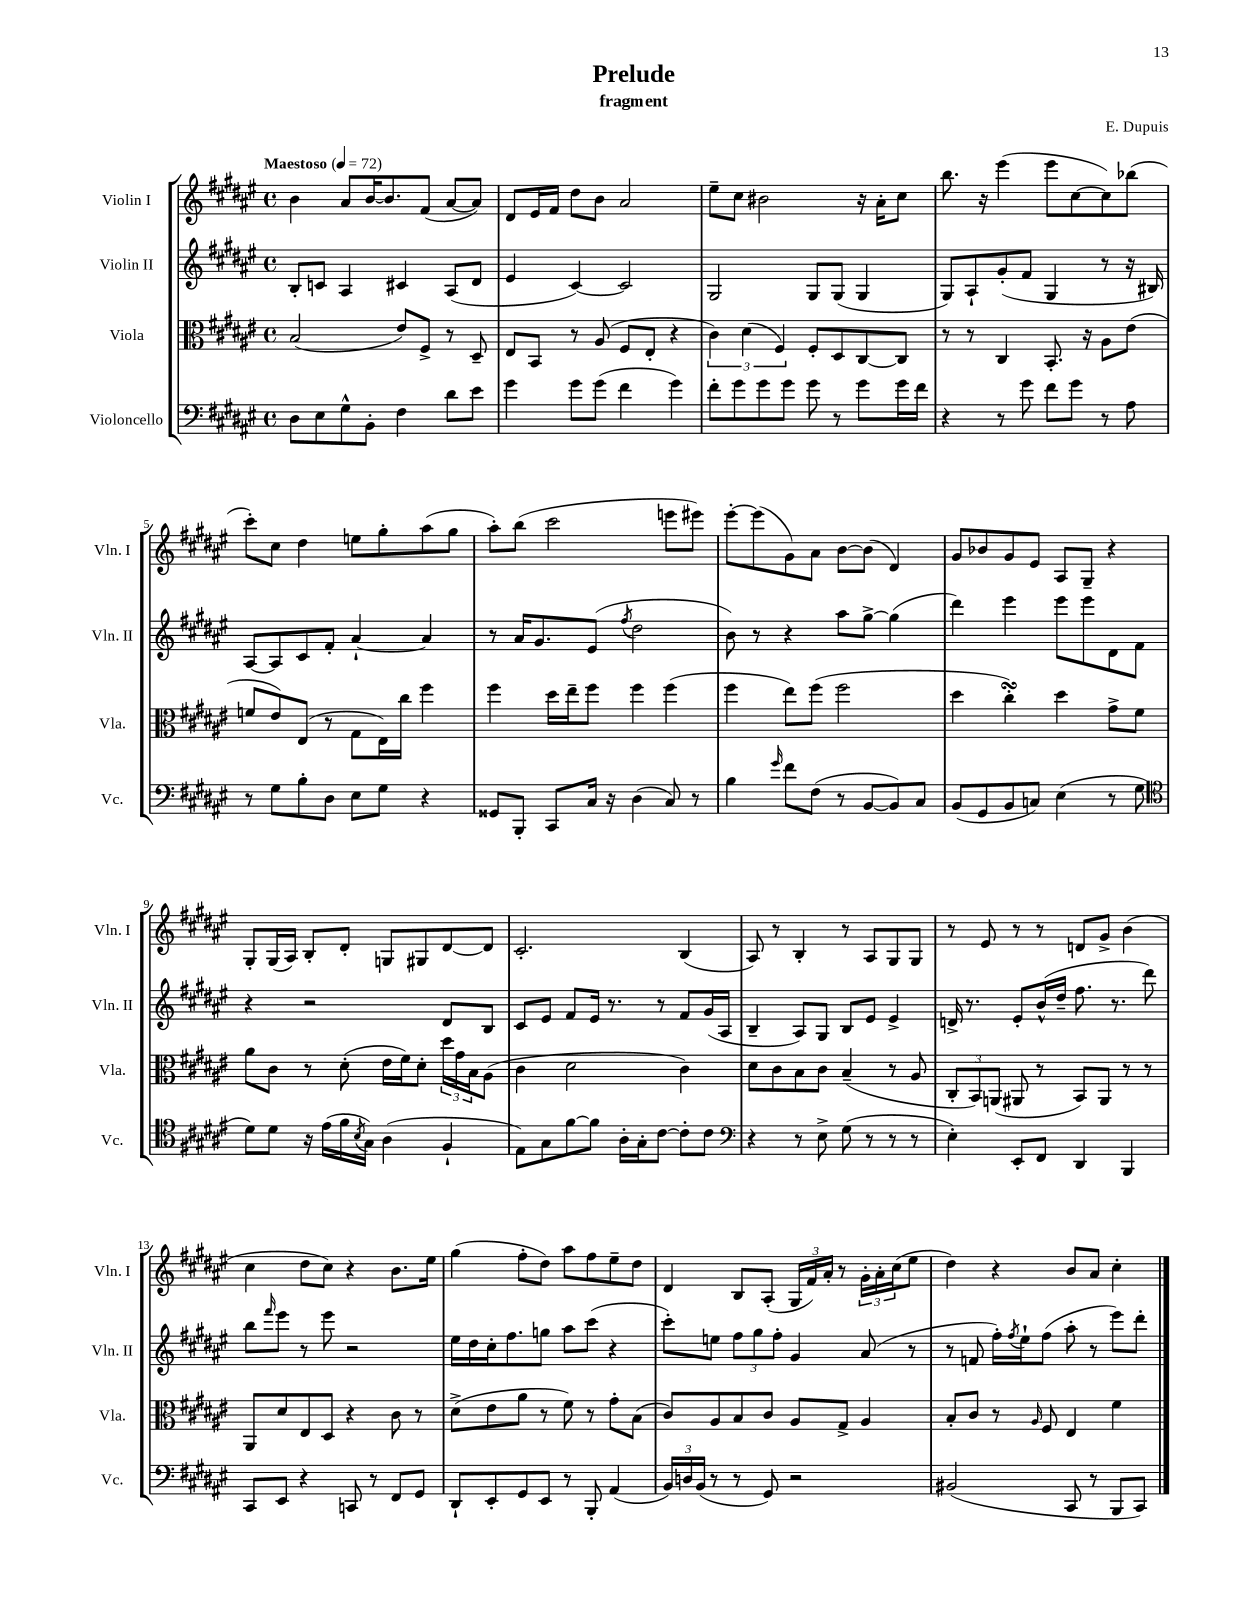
\header { title = "Prelude" composer = "E. Dupuis" subtitle = "fragment" }
<<
\new StaffGroup <<
\new Staff = "s0" \with { instrumentName = "Violin I" shortInstrumentName = "Vln. I" } {
    \clef treble \key fis \major \defaultTimeSignature \time 4/4 \tempo "Maestoso" 4 = 72
    b'4 ais'8 b'16~ b'8. fis'8( ais'8~ ais'8) |
    dis'8 eis'16 fis'16 dis''8 b'8 ais'2 |
    eis''8-- cis''8 bis'2 r16 ais'16-. cis''8 |
    b''8. r16 eis'''4( eis'''8 cis''8~ cis''8) bes''8( |
    cis'''8-.) cis''8 dis''4 e''8 gis''8-. ais''8( gis''8 |
    ais''8-.) b''8( cis'''2 e'''8 eis'''8) |
    eis'''8~-. eis'''8( gis'8) ais'8 b'8~ b'8( dis'4) |
    gis'8 bes'8 gis'8 eis'8 ais8 gis8-- r4 |
    gis8-. gis16( ais16) b8-. dis'8-. g8 gis8 dis'8~ dis'8 |
    cis'2.-. b4( |
    ais8) r8 b4-. r8 ais8 gis8 gis8 |
    r8 eis'8 r8 r8 d'8 gis'8-> b'4( |
    cis''4 dis''8 cis''8) r4 b'8. eis''16 |
    gis''4( fis''8-. dis''8) ais''8 fis''8 eis''8-- dis''8 |
    dis'4 b8 ais8-.( \tuplet 3/2 { gis16 fis'16) ais'16-. } r8 \tuplet 3/2 { gis'16-. ais'16-. cis''16( } eis''8 |
    dis''4) r4 b'8 ais'8 cis''4-. \bar "|." |
}
\new Staff = "s1" \with { instrumentName = "Violin II" shortInstrumentName = "Vln. II" } {
    \clef treble \key fis \major \defaultTimeSignature \time 4/4
    b8-. c'8 ais4 cis'4 ais8( dis'8 |
    eis'4 cis'4~) cis'2 |
    gis2 gis8 gis8( gis4 |
    gis8) ais8-! gis'8-.( fis'8 gis4 r8 r16 bis16) |
    ais8~ ais8 cis'8 fis'8-. ais'4~-! ais'4 |
    r8 ais'16 gis'8. eis'8( \acciaccatura { fis''8 } dis''2 |
    b'8) r8 r4 ais''8 gis''8~-> gis''4( |
    dis'''4) eis'''4 eis'''8 eis'''8 dis'8 fis'8 |
    r4 r2 dis'8 b8 |
    cis'8 eis'8 fis'8 eis'16 r8. r8 fis'8 gis'16( ais16 |
    b4-- ais8) gis8 b8 eis'8 eis'4-> |
    d'16-> r8. eis'8-. b'16-^( dis''16-- fis''8. r8. dis'''8) |
    b''8 \grace { fis'''16 } eis'''8 r8 eis'''8 r2 |
    eis''16 dis''16 cis''16-. fis''8. g''8 ais''8 cis'''8( r4 |
    cis'''8-.) e''8 \tuplet 3/2 { fis''8 gis''8 fis''8-. } gis'4 ais'8( r8 |
    r8 f'8 fis''16-.) \acciaccatura { fis''8 } eis''16-! fis''8( ais''8-. r8 eis'''8) dis'''8-. \bar "|." |
}
\new Staff = "s2" \with { instrumentName = "Viola" shortInstrumentName = "Vla." } {
    \clef alto \key fis \major \defaultTimeSignature \time 4/4
    b2( eis'8) fis8-> r8 dis8-- |
    eis8 b,8 r8 ais8( fis8 eis8-. r4 |
    \tuplet 3/2 { cis'4) dis'4( fis4) } fis8-. dis8 cis8~ cis8 |
    r8 r8 cis4 b,8.-. r16 ais8 eis'8( |
    f'8 eis'8) eis8( r8 gis8 eis16) cis''16 fis''4 |
    fis''4 dis''16 eis''16-- fis''8 fis''4 fis''4( |
    fis''4 eis''8) fis''8( fis''2 |
    dis''4 cis''4-.\turn) dis''4 gis'8-> fis'8 |
    ais'8 cis'8 r8 dis'8-.( eis'16 fis'16) dis'8-. \tuplet 3/2 { dis''16 gis'16 b16 } ais8( |
    cis'4 dis'2 cis'4) |
    dis'8 cis'8 b8 cis'8 b4--( r8 ais8 |
    \tuplet 3/2 { cis8-. b,8) a,8( } ais,8 r8 b,8) ais,8 r8 r8 |
    ais,8 dis'8 eis8 dis8 r4 cis'8 r8 |
    dis'8->( eis'8 ais'8 r8 fis'8) r8 gis'8-. b8( |
    cis'8) ais8 b8 cis'8 ais8 gis8-> ais4 |
    b8-. cis'8 r8 \grace { ais16 } fis8 eis4 fis'4 \bar "|." |
}
\new Staff = "s3" \with { instrumentName = "Violoncello" shortInstrumentName = "Vc." } {
    \clef bass \key fis \major \defaultTimeSignature \time 4/4
    dis8 eis8 gis8-^ b,8-. fis4 dis'8 eis'8 |
    gis'4 gis'8 gis'8( fis'4 gis'4) |
    fis'8-. gis'8 gis'8 gis'8 gis'8 r8 gis'8 gis'16 fis'16 |
    r4 r8 gis'8 fis'8 gis'8 r8 ais8 |
    r8 gis8 b8-. dis8 eis8 gis8 r4 |
    gisis,8 b,,8-. cis,8 cis16 r16 dis4( cis8) r8 |
    b4 \grace { gis'16 } fis'8 fis8( r8 b,8~ b,8) cis8 |
    b,8( gis,8 b,8 c8) eis4( r8 gis8 |
    \clef tenor dis'8) dis'8 r16 eis'16( fis'16 \acciaccatura { b8 } gis16) ais4( fis4-! |
    eis8) gis8 fis'8~ fis'8 ais16-. gis16-. cis'8~ cis'8-. cis'8 |
    \clef bass r4 r8 eis8-> gis8( r8 r8 r8 |
    eis4-.) eis,8-. fis,8 dis,4 b,,4 |
    cis,8 eis,8 r4 c,8 r8 fis,8 gis,8 |
    dis,8-! eis,8-. gis,8 eis,8 r8 b,,8-. ais,4( |
    \tuplet 3/2 { b,16) d16 b,16( } r8 r8 gis,8) r2 |
    bis,2( cis,8 r8 b,,8 cis,8) \bar "|." |
}
>>
>>
